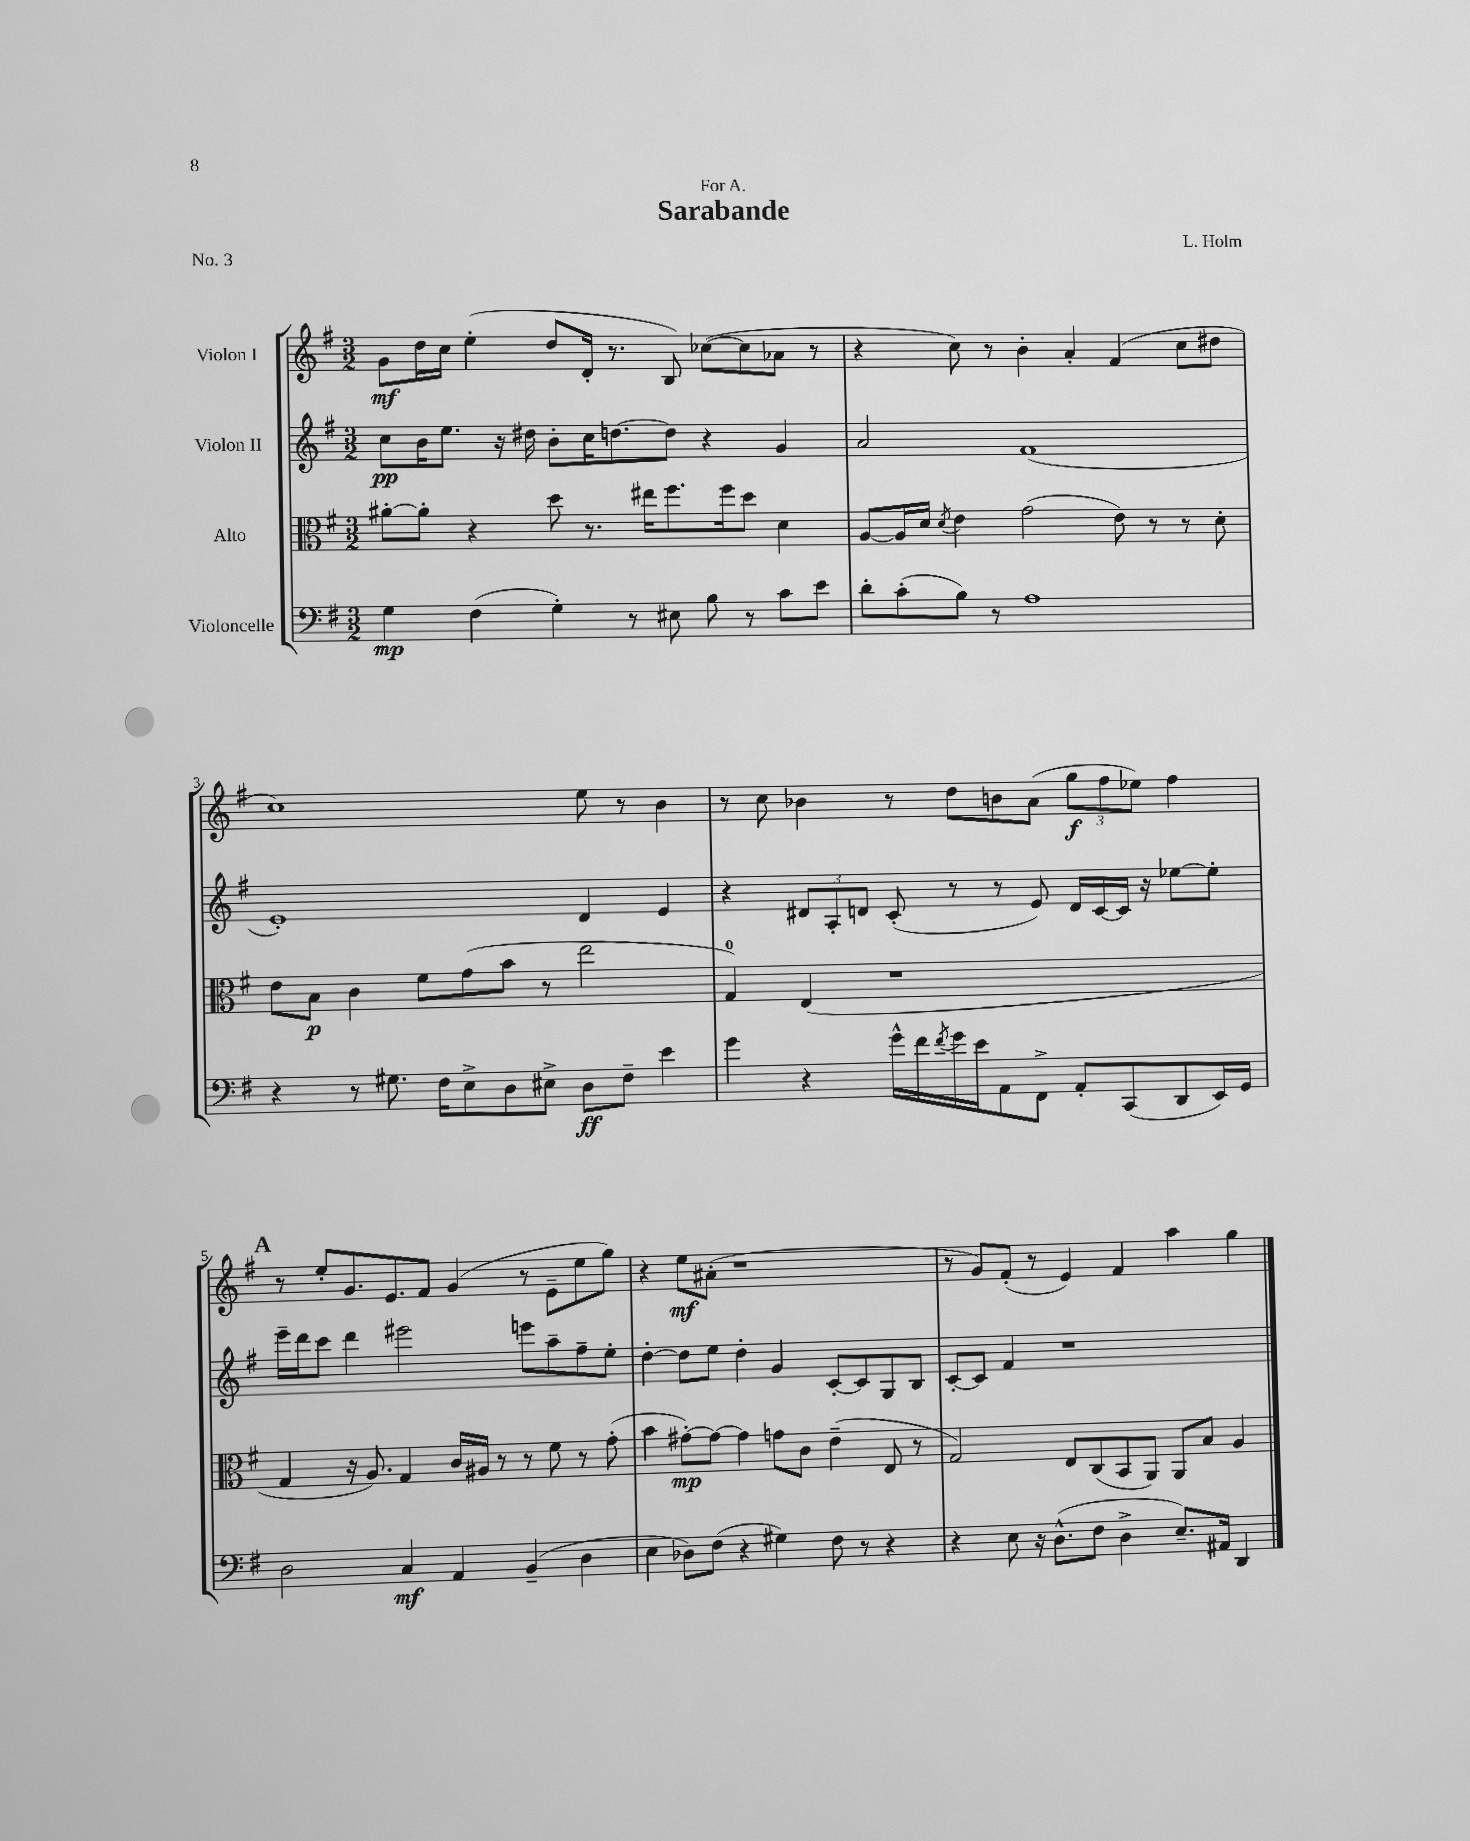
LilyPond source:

\header { title = "Sarabande" composer = "L. Holm" dedication = "For A." piece = "No. 3" }
<<
\new StaffGroup <<
\new Staff = "s0" \with { instrumentName = "Violon I" } {
    \clef treble \key g \major \numericTimeSignature \time 3/2
    g'8\mf d''16 c''16 e''4-.( d''8 d'16-. r8. b8) ces''8~( ces''8 aes'8 r8 |
    r4 c''8) r8 b'4-. a'4-. fis'4( c''8 dis''8 |
    c''1) e''8 r8 b'4 |
    r8 c''8 bes'4 r8 d''8 b'8 a'8( \tuplet 3/2 { g''8\f fis''8 ees''8) } fis''4 |
    \mark \markup { \bold "A" } r8 e''8-. g'8. e'8. fis'8 g'4( r8 e'8-- e''8 g''8) |
    r4 e''8\mf ais'8-.( r1 |
    r8 g'8) fis'8-.( r8 e'4) fis'4 a''4 g''4 \bar "|." |
}
\new Staff = "s1" \with { instrumentName = "Violon II" } {
    \clef treble \key g \major \numericTimeSignature \time 3/2
    c''8\pp b'16 e''8. r16 dis''16 b'8-. c''16 d''8.~ d''8 r4 g'4 |
    a'2 fis'1( |
    e'1-.) d'4 e'4 |
    r4 \tuplet 3/2 { dis'8 a8-. d'8 } c'8-.( r8 r8 e'8) d'16 c'16~ c'16 r16 ees''8~ ees''8-. |
    \mark \markup { \bold "A" } e'''16-- d'''16 c'''8 d'''4 eis'''2 e'''8 a''8-- fis''8-- e''8-. |
    d''4~-. d''8 e''8 d''4-. g'4 c'8~-. c'8 g8 b8 |
    c'8~-. c'8 fis'4 r1 \bar "|." |
}
\new Staff = "s2" \with { instrumentName = "Alto" } {
    \clef alto \key g \major \numericTimeSignature \time 3/2
    ais'8~-. ais'8-. r4 d''8 r8. eis''16 fis''8. fis''16 d''8 d'4 |
    a8~ a16 d'16 \acciaccatura { d'8 } e'4 g'2( e'8) r8 r8 d'8-. |
    e'8 b8\p c'4 fis'8 g'8( b'8 r8 e''2 |
    g4-0) e4( r1 |
    \mark \markup { \bold "A" } g4 r16 a8.) g4 c'16 ais16 r8 r8 fis'8 r8 g'8-.( |
    b'4 gis'8~-.\mp) gis'8~ gis'4 g'8 c'8 e'4--( e8 r8 |
    g2) e8 c8( b,8 a,8) a,8 b8 a4 \bar "|." |
}
\new Staff = "s3" \with { instrumentName = "Violoncelle" } {
    \clef bass \key g \major \numericTimeSignature \time 3/2
    g4\mp fis4( g4-.) r8 eis8 b8 r8 c'8 e'8 |
    d'8-. c'8-.( b8) r8 a1 |
    r4 r8 gis8. fis16 e8-> d8 eis8-> d8\ff fis8-- e'4 |
    g'4 r4 g'16-^ fis'16 \acciaccatura { fis'8 } g'16 e'16 a,8 fis,8-> a,8-. c,8( d,8 e,16) g,16 |
    \mark \markup { \bold "A" } d2 c4\mf a,4 b,4--( d4 |
    e4 des8) fis8( r4 gis4) fis8 r8 r4 |
    r4 e8 r16 d8.-^( fis8 d4-> e8.--) ais,16 d,4 \bar "|." |
}
>>
>>
